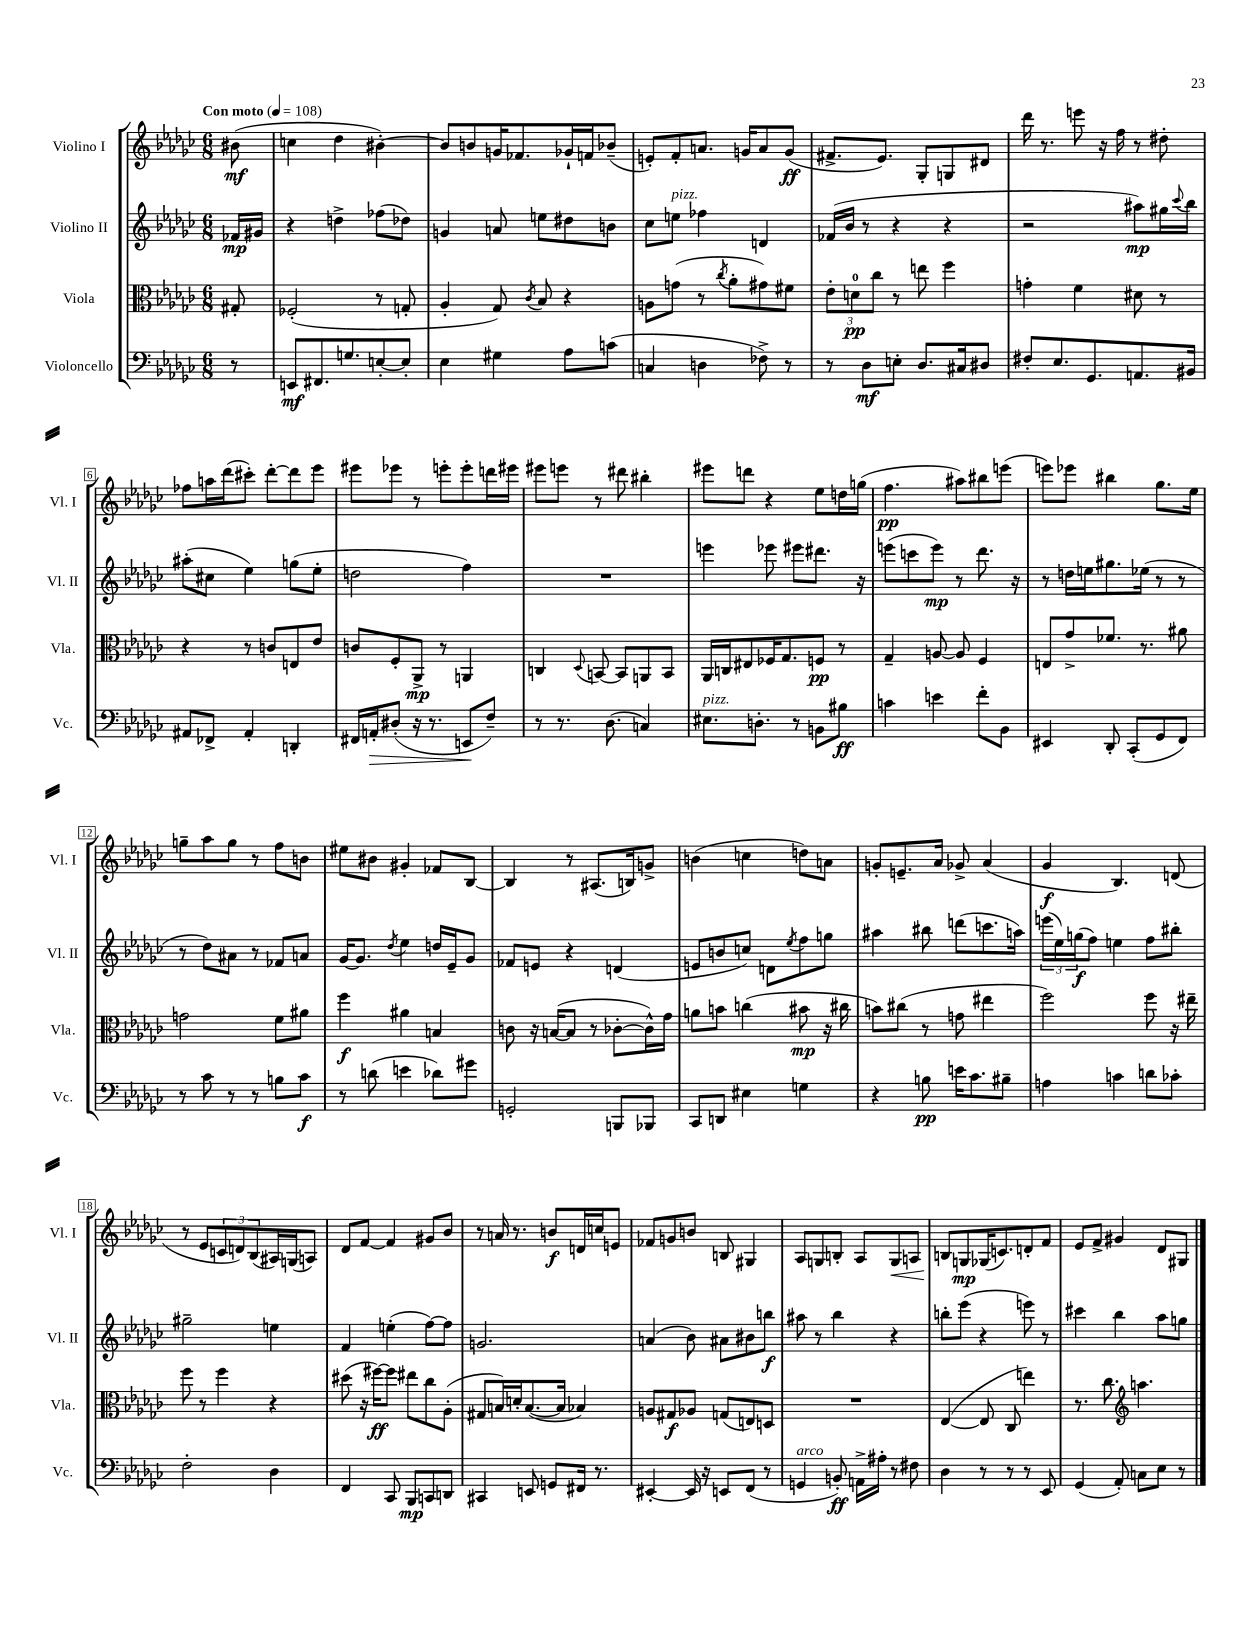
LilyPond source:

<<
\new StaffGroup <<
\new Staff = "s0" \with { instrumentName = "Violino I" shortInstrumentName = "Vl. I" } {
    \clef treble \key ges \major \numericTimeSignature \time 6/8 \partial 8 \tempo "Con moto" 4 = 108
    bis'8\mf( |
    c''4 des''4 bis'4~-.) |
    bis'8 b'8 g'16 fes'8. ges'16-! f'16 bes'8--( |
    e'8-.) f'8-. a'8. g'16 a'8 g'8\ff( |
    fis'8.-> ees'8.) ges8-. g8 dis'8 |
    des'''16 r8. e'''8 r16 f''16 r8 dis''8-. |
    fes''8 a''16 des'''16( cis'''8-.) des'''8~-. des'''8 ees'''8 |
    eis'''8 ees'''8 r8 e'''8-. e'''8-. d'''16 eis'''16 |
    eis'''8 e'''8 r8 dis'''8 bis''4-. |
    eis'''8 d'''8 r4 ees''8 d''16 g''16( |
    f''4.\pp ais''8) bis''8 e'''8( |
    e'''8) ees'''8 bis''4 ges''8. ees''16 |
    g''8-- aes''8 g''8 r8 f''8 b'8 |
    eis''8 bis'8 gis'4-. fes'8 bes8~ |
    bes4 r8 ais8.( b16) g'8-> |
    b'4( c''4 d''8) a'8 |
    g'8-. e'8.-- aes'16 ges'8-> aes'4( |
    ges'4\f bes4.) d'8( |
    r8 ees'8 \tuplet 3/2 { c'8 d'8) bes8( } ais16) g16( a8) |
    des'8 f'8~ f'4 gis'8 bes'8 |
    r8 a'16 r8. b'8\f d'16 c''16 e'8 |
    fes'8 g'8 b'8 b8 gis4 |
    aes8 g8 b8-. aes8 g8\< a8 |
    b8\! g8\mp ges16( c'8.) d'8-. f'8 |
    ees'8 f'8-> gis'4 des'8 gis8 \bar "|." |
}
\new Staff = "s1" \with { instrumentName = "Violino II" shortInstrumentName = "Vl. II" } {
    \clef treble \key ges \major \numericTimeSignature \time 6/8 \partial 8
    fes'16\mp gis'16 |
    r4 d''4-> fes''8( des''8) |
    g'4 a'8 e''8 dis''8 b'8 |
    ces''8 e''8^\markup { \italic "pizz." } fes''4 d'4 |
    fes'16( bes'16 r8 r4 r4 |
    r2 ais''8\mp) gis''16 \appoggiatura { ces'''8 } bes''16 |
    ais''8-.( cis''8 ees''4) g''8( ees''8-. |
    d''2 f''4) |
    R2. |
    e'''4 ees'''8 eis'''8 dis'''8. r16 |
    e'''8( c'''8 e'''8\mp) r8 des'''8. r16 |
    r8 d''16 e''16 gis''8. ees''16( r8 r8 |
    r8 des''8) ais'8 r8 fes'8 a'8 |
    ges'16~ ges'8. \acciaccatura { des''8 } ees''4 d''16 ees'16-- ges'8 |
    fes'8 e'8 r4 d'4( |
    e'8 b'8 c''8) d'8 \acciaccatura { ees''8 } f''8 g''8 |
    ais''4 bis''8 d'''8( c'''8. a''16) |
    \tuplet 3/2 { e'''16( ees''16) g''16\f( } f''8) e''4 f''8 bis''8-. |
    gis''2-- e''4 |
    f'4 e''4-.( f''8~) f''8 |
    g'2. |
    a'4( bes'8) ais'8 bis'8 b''8\f |
    ais''8 r8 bes''4 r4 |
    b''8-. ees'''8( r4 e'''8) r8 |
    cis'''4 bes''4 aes''8 g''8 \bar "|." |
}
\new Staff = "s2" \with { instrumentName = "Viola" shortInstrumentName = "Vla." } {
    \clef alto \key ges \major \numericTimeSignature \time 6/8 \partial 8
    gis8-. |
    fes2-.( r8 g8-. |
    aes4-. ges8) \acciaccatura { ces'8 } bes8 r4 |
    a8 g'8( r8 \acciaccatura { ces''8 } aes'8-. gis'8) fis'8 |
    \tuplet 3/2 { ees'8-. d'8-0\pp ces''8 } r8 e''8 f''4 |
    g'4-. f'4 dis'8 r8 |
    r4 r8 c'8 e8 ees'8 |
    c'8 f8-. aes,8->\mp r8 a,4 |
    c4 \appoggiatura { des8 } b,8~ b,8 a,8 b,8 |
    aes,16 c16 eis8 fes16 ges8. f8\pp r8 |
    ges4-- a8~ a8 f4 |
    e8 ges'8-> fes'8. r8. ais'8 |
    g'2 f'8 ais'8 |
    f''4\f ais'4 b4 |
    c'8 r16 b16~( b8 r8 ces'8~-. ces'16-^) ges'16 |
    a'8 b'8 c''4( bis'8\mp r16 cis''16 |
    b'8) cis''8( r8 g'8 eis''4 |
    f''2) f''8 r16 eis''16-- |
    f''8 r8 f''4 r4 |
    dis''8( r16 fis''16~\ff) fis''8 eis''8 ces''8 aes8-.( |
    gis8 b16) d'16-. b8.~( b16 bes4) |
    a8 gis8\f aes8 g8( e8) d8 |
    R2. |
    ees4~( ees8 ces8 e''4) |
    r8. ces''8. \clef treble a''4. \bar "|." |
}
\new Staff = "s3" \with { instrumentName = "Violoncello" shortInstrumentName = "Vc." } {
    \clef bass \key ges \major \numericTimeSignature \time 6/8 \partial 8
    r8 |
    e,8\mf fis,8. g8. e8~-. e8-. |
    ees4 gis4 aes8 c'8( |
    c4 d4 fes8->) r8 |
    r8 des8\mf e8-. des8. cis16 dis8 |
    fis8-. ees8. ges,8. a,8. bis,16 |
    ais,8 fes,8-> ais,4-. d,4-. |
    fis,16 a,16-.\> dis8-.( r16 r8. e,8\! f8--) |
    r8 r8. des8.( c4) |
    eis8.^\markup { \italic "pizz." } d8.-. r8 b,8 bis8\ff |
    c'4 e'4 f'8-. bes,8 |
    eis,4 des,8-. ces,8-.( ges,8 f,8) |
    r8 ces'8 r8 r8 b8 ces'8\f |
    r8 d'8( e'4 des'8) gis'8 |
    g,2-. b,,8 bes,,8 |
    ces,8 d,8 eis4 g4 |
    r4 b8\pp e'16 ces'8. bis8-- |
    a4 c'4 d'8 ces'8-. |
    f2-. des4 |
    f,4 ces,8 bes,,8\mp c,8 d,8 |
    cis,4 e,8 g,8 fis,16 r8. |
    eis,4~-. eis,16 r16 e,8 f,8( r8 |
    g,4^\markup { \italic "arco" } b,8-.\ff) a,16-> ais16-. r8 fis8 |
    des4 r8 r8 r8 ees,8 |
    ges,4( aes,8-.) c8 ees8 r8 \bar "|." |
}
>>
>>
\layout { \context { \Score \override BarNumber.stencil = #(make-stencil-boxer 0.1 0.3 ly:text-interface::print) } }
